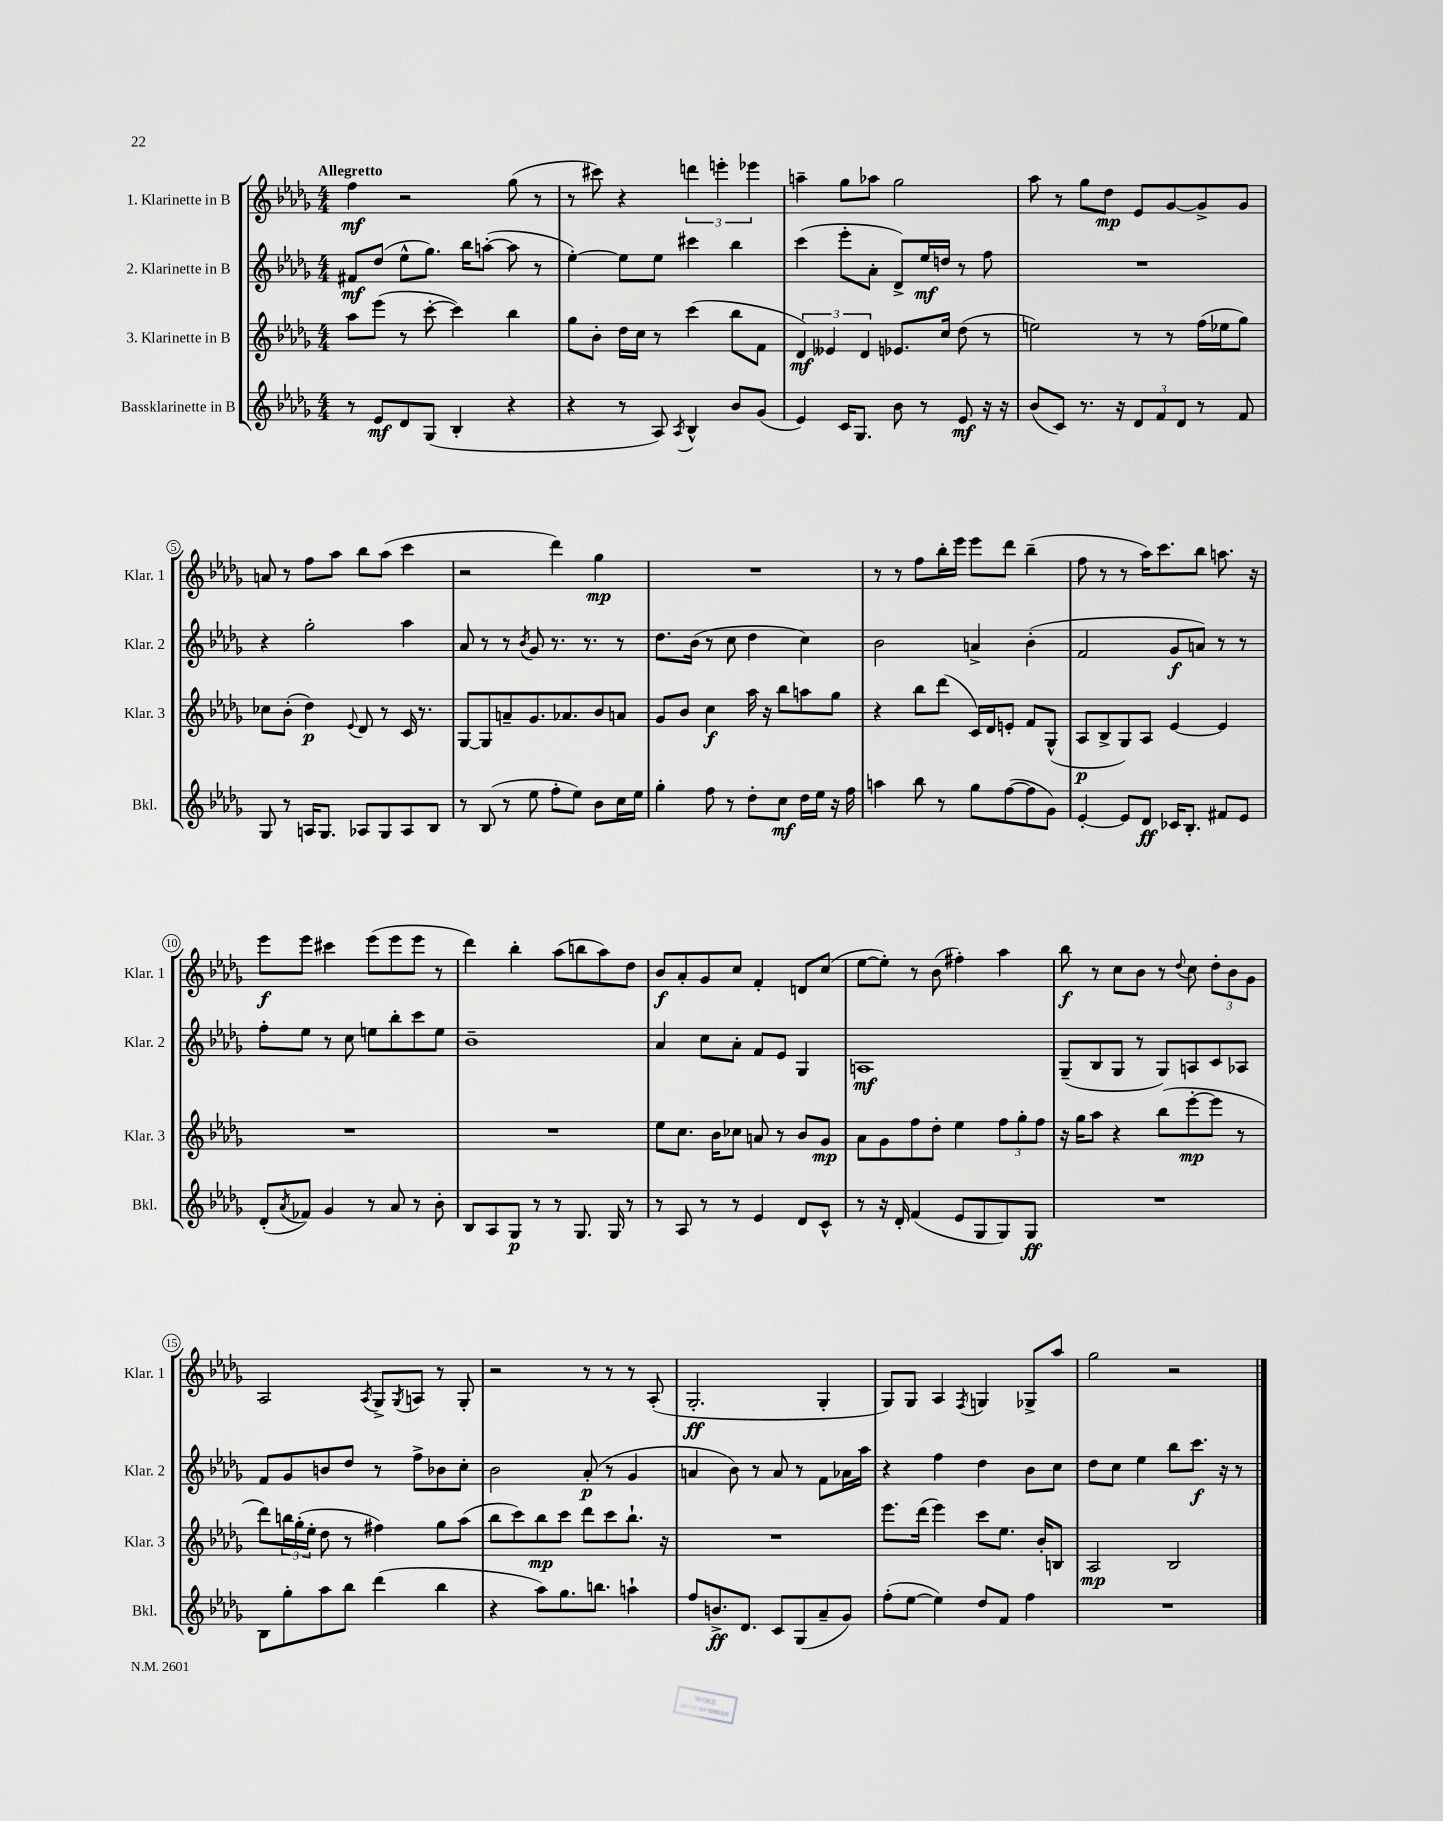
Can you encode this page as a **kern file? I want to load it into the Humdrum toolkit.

**kern	**kern	**kern	**kern
*staff4	*staff3	*staff2	*staff1
*clefG2	*clefG2	*clefG2	*clefG2
*k[b-e-a-d-g-]	*k[b-e-a-d-g-]	*k[b-e-a-d-g-]	*k[b-e-a-d-g-]
*M4/4	*M4/4	*M4/4	*M4/4
8r	8aa-\L	8f#/L	4ff\
8e-/L	(8eee-\J	(8dd-/J	.
8d-/	8r	8ee-^^\L	2r
(8G-/J	[8ccc'\	8.gg-\J)	.
4B-'/	4ccc\])	.	.
.	.	16bb-\LK	.
.	.	([8aa'\J	.
4r	4bb-\	8aa\]	(8gg-\
.	.	8r	8r
=	=	=	=
4r	8gg-\L	[4ee-'\)	8r
.	8b-'\J	.	8ccc#\)
8r	16dd-\LL	8ee-\]L	4r
.	16cc\JJ	.	.
8A-/)	8r	8ee-\J	.
8qA-/	.	.	.
4B-^^/	(4ccc\	4ccc#\	6ddd\
.	.	.	6eee'\
8b-/L	8bb-\L	4bb-\	.
.	.	.	6eee-\
(8g-/J	8f\J	.	.
=	=	=	=
4e-/)	6d-/)	(4ccc\	4aa~\
.	6e--/	.	.
16c/LK	.	8eee-'\L	8gg-\L
8.G-/J	.	.	.
.	6d-/	.	.
.	.	8a-'\J	8aa-\J
8b-\	8.e-/L	8d-^/L)	2gg-\
8r	.	16ee-/L	.
.	16cc/Jk	16dd/JJ	.
8e-/	(8dd-\	8r	.
16r	8r	8ff\	.
16r	.	.	.
=	=	=	=
(8b-/L	2ee\)	1r	8aa-\
8c/J)	.	.	8r
8.r	.	.	8gg-\L
.	.	.	8dd-\J
16r	.	.	.
12d-/L	8r	.	8e-/L
12f/	.	.	.
.	8r	.	[8g-/
12d-/J	.	.	.
8r	(16ff\LL	.	8g-^/]
.	16ee-\J	.	.
8f/	8gg-\J)	.	8g-/J
=	=	=	=
8G-/	8cc-\L	4r	8a/
8r	(8b-'\J	.	8r
16A/LK	4dd-\)	2gg-'\	8ff\L
8.G-/J	.	.	.
.	.	.	8aa-\J
.	8qqe-/	.	.
8A-/L	8d-/	.	8bb-\L
8G-/	8r	.	(8aa-\J
8A-/	16c/	4aa-\	4ccc\
.	8.r	.	.
8B-/J	.	.	.
=	=	=	=
8r	[8G-/L	8a-/	2r
(8B-/	8G-/]	8r	.
8r	8a~/	8r	.
.	.	8qb-/	.
8ee-\	8.g-/	8g-/	.
8ff'\L	.	8.r	4ddd-\)
.	8.a-/	.	.
8ee-\J)	.	.	.
.	.	8.r	.
8b-\L	8b-/	.	4gg-\
16cc\L	8a/J	8r	.
16ee-\JJ	.	.	.
=	=	=	=
4gg-'\	8g-/L	8.dd-\L	1r
.	8b-/J	.	.
.	.	(16b-\Jk	.
8ff\	4cc\	8r	.
8r	.	8cc\	.
8dd-'\L	16aa-\	4dd-\	.
.	16r	.	.
8cc\J	8bb-\L	.	.
16dd-\LL	8aa\	4cc\)	.
16ee-\JJ	.	.	.
16r	8gg-\J	.	.
16ff\	.	.	.
=	=	=	=
4aa\	4r	2b-\	8r
.	.	.	8r
8bb-\	8bb-\L	.	8ff\L
8r	(8ddd-\J	.	16bb-'\L
.	.	.	16eee-\JJ
8gg-\L	16c/LL)	4a^/	8eee-\L
.	16d-/J	.	.
([8ff\	8e'/J	.	8ddd-\J
8ff\]	8f/L	(4b-'\	(4bb-~\
8g-\J)	(8G-^^/J	.	.
=	=	=	=
[4e-'/	8A-/L	2f/	8ff\
.	8B-^/	.	8r
8e-/]L	8G-/)	.	8r
8d-/J	8A-/J	.	16aa-\LK)
.	.	.	8.ccc\
16c-/LK	[4e-/	8g-/L	.
8.B-'/J	.	.	.
.	.	8a/J)	8bb-\J
8f#/L	4e-/]	8r	8.aa\
8e-/J	.	8r	.
.	.	.	16r
=	=	=	=
(8d-'/L	1r	8ff'\L	8eee-\L
8qa-/	.	.	.
8f-/J)	.	8ee-\J	8eee-\J
4g-/	.	8r	4ccc#\
.	.	8cc\	.
8r	.	8ee\L	(8eee-\L
8a-/	.	8bb-'\	8eee-\
8r	.	8ccc\	8eee-\J
8b-'\	.	8ee\J	8r
=	=	=	=
8B-/L	1r	1b-~	4ddd-\)
8A-/	.	.	.
8G-/J	.	.	4bb-'\
8r	.	.	.
8r	.	.	(8aa-\L
8.G-/	.	.	8bb\
.	.	.	8aa-\)
16G-/	.	.	.
8r	.	.	8dd-\J
=	=	=	=
8r	8ee-\L	4a-/	8b-/L
8A-/	8.cc\J	.	8a-'/
8r	.	8cc\L	8g-/
.	16b-\LK	.	.
8r	8cc-\J	8a-'\J	8cc/J
4e-/	8a/	8f/L	4f'/
.	8r	8e-/J	.
8d-/L	8b-/L	4G-/	8d/L
8c^^/J	8g-/J	.	(8cc/J
=	=	=	=
8r	8a-\L	1A	[8ee-\L
16r	8g-\	.	8ee-'\]J)
16d-'/	.	.	.
(4f/	8ff\	.	8r
.	8dd-'\J	.	(8b-\
8e-/L	4ee-\	.	4ff#'\)
8G-/	.	.	.
8G-/)	12ff\L	.	4aa-\
.	12gg-'\	.	.
8G-/J	.	.	.
.	12ff\J	.	.
=	=	=	=
1r	16r	(8G-~/L	8bb-\
.	16gg-\LK	.	.
.	8aa-\J	8B-/	8r
.	4r	8G-/J	8cc\L
.	.	8r	8b-\J
.	(8bb-\L	8G-/L)	8r
.	.	.	8qqdd-/
.	[8eee-'\	8A/	8cc\
.	8eee-\]J	8c/	12dd-'\L
.	.	.	12b-\
.	8r	8A-/J	.
.	.	.	12g-\J
=	=	=	=
8B-\L	8ddd-\L)	8f/L	2A-/
8gg-'\	24bb\L	8g-/	.
.	(24gg-'\	.	.
.	24ee-'\JJ	.	.
8aa-\	8dd-\	8b/	.
8bb-\J	8r	8dd-/J	.
.	.	.	8qA-/
(4ddd-\	4ff#\)	8r	8G-^/L
.	.	.	8qG-/
.	.	8ff^\L	8A/J
4bb-\	8gg-\L	8b-\	8r
.	(8aa-\J	8cc'\J	8G-'/
=	=	=	=
4r	8bb-\L	2b-\	2r
.	8ccc\)	.	.
8aa-\L)	8bb-\	.	.
8.gg-\	8ccc\J	.	.
.	8ddd-\L	(8a-'/	8r
8.bb\J	.	.	.
.	8ccc\	8r	8r
4aa`\	8.bb-`\J	4g-/	8r
.	.	.	(8A-'/
.	16r	.	.
=	=	=	=
8ff/L	1r	4a/	2.G-'/
8.b^/	.	.	.
.	.	8b-\)	.
8.d-/J	.	.	.
.	.	8r	.
8c/L	.	8a/	.
(8G-/	.	8r	.
8a-~/	.	8f\L	4G-'/
8g-/J)	.	16a-\L	.
.	.	16aa-\JJ	.
=	=	=	=
(8ff'\L	8.eee-\L	4r	8G-/L)
[8ee-\J	.	.	8G-/J
.	(16ddd-\Jk	.	.
4ee-\])	4eee-\)	4ff\	4A-/
.	.	.	8qF/
8dd-/L	8ccc\L	4dd-\	4G/
8f/J	8.ee-\J	.	.
4ff\	.	8b-\L	8G-^/L
.	16b-'/LK	.	.
.	8B/J	8cc\J	8aa-/J
=	=	=	=
1r	2A-/	8dd-\L	2gg-\
.	.	8cc\J	.
.	.	4ee-\	.
.	2B-/	8bb-\L	2r
.	.	8.ccc\J	.
.	.	16r	.
.	.	8r	.
==	==	==	==
*-	*-	*-	*-
